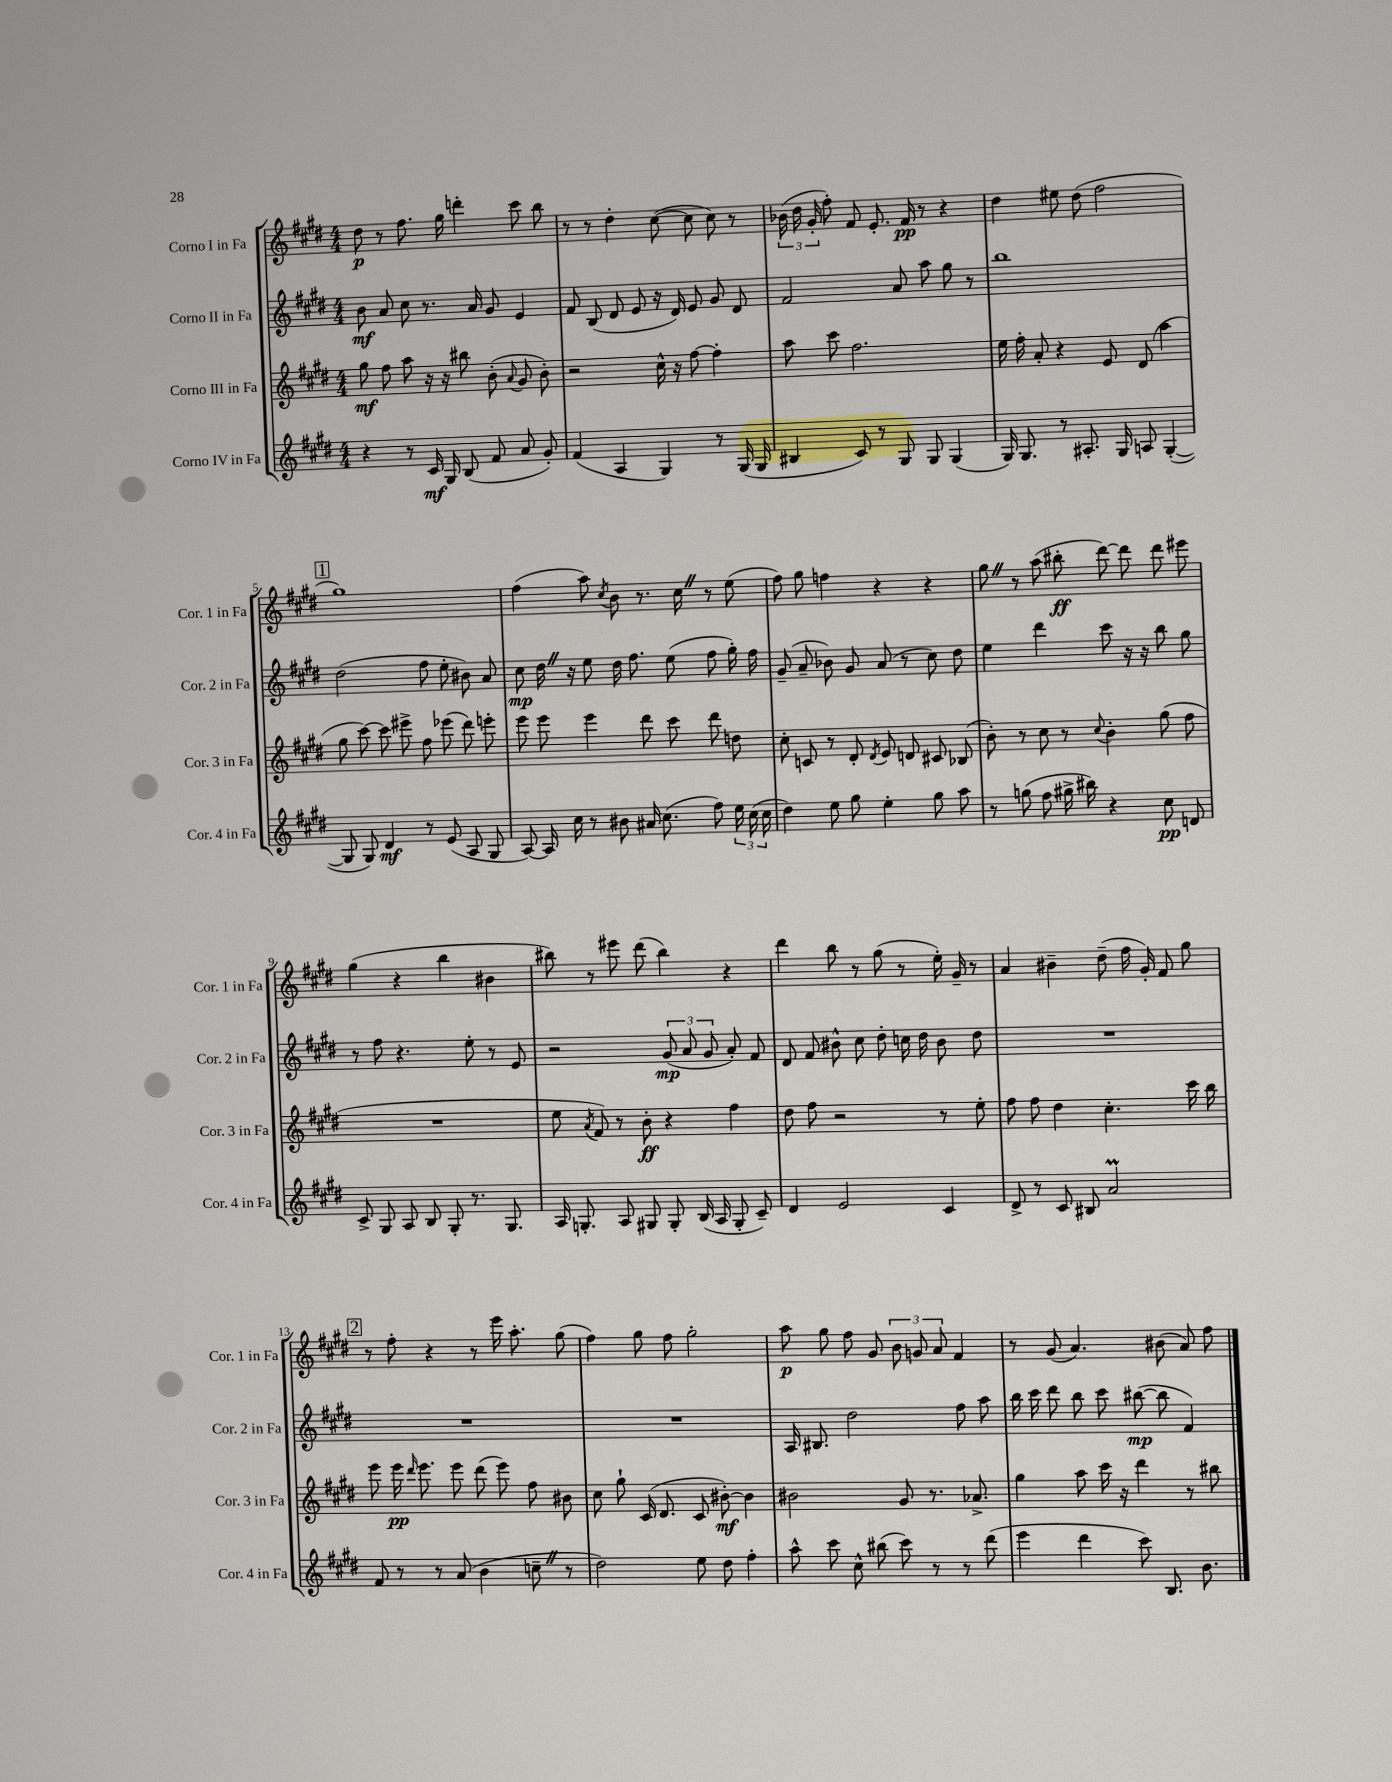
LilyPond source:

<<
\new StaffGroup <<
\new Staff = "s0" \with { instrumentName = "Corno I in Fa" shortInstrumentName = "Cor. 1 in Fa" } {
    \clef treble \key e \major \numericTimeSignature \time 4/4
    \autoBeamOff dis''8\p r8 fis''8. gis''16 d'''4-. cis'''8 b''8 |
    r8 r8 dis''4-. cis''8~( cis''8 cis''8) r8 |
    \tuplet 3/2 { bes'16( dis''16 gis'16-. } fis''8-.) fis'8 e'8.-. fis'16\pp r8 r4 |
    dis''4 eis''8 dis''8( fis''2 |
    \mark \markup { \box "1" } gis''1) |
    fis''4( a''8) \acciaccatura { cis''8 } b'8 r8. cis''16 \once \override BreathingSign.text = \markup { \musicglyph "scripts.caesura.straight" } \breathe r8 e''8( |
    fis''8) gis''8 f''4 r4 r4 |
    gis''8 \once \override BreathingSign.text = \markup { \musicglyph "scripts.caesura.straight" } \breathe r8 a''8( bis''8-.\ff dis'''8~) dis'''8 dis'''8 eis'''8 |
    gis''4( r4 b''4 bis'4 |
    bis''8) r8 eis'''8 dis'''8( bis''4) r4 |
    dis'''4 b''8 r8 gis''8( r8 e''16-.) gis'16-- r8 |
    a'4 bis'4-- dis''8--( fis''16 gis'16-.) fis'8 gis''8 |
    \mark \markup { \box "2" } r8 fis''8-. r4 r8 e'''16 a''8.-. gis''8( |
    fis''4) gis''8 fis''8 gis''2-. |
    a''8\p gis''8 fis''8 gis'8 \tuplet 3/2 { b'8 g'8 a'8 } fis'4 |
    r8 gis'8( a'4.) bis'8( a'8) fis''8 \bar "|." |
}
\new Staff = "s1" \with { instrumentName = "Corno II in Fa" shortInstrumentName = "Cor. 2 in Fa" } {
    \clef treble \key e \major \numericTimeSignature \time 4/4
    \autoBeamOff b'8\mf a'8 cis''8 r8. a'16 gis'8 e'4 |
    fis'8 b8( dis'8 e'8 r16 dis'16) e'8 gis'8 dis'8 |
    fis'2 a'8 a''8 gis''8 r8 |
    b''1 |
    \mark \markup { \box "1" } dis''2( fis''8 e''8-. bis'8) a'8 |
    cis''8\mp dis''16 \once \override BreathingSign.text = \markup { \musicglyph "scripts.caesura.straight" } \breathe r16 e''8 dis''16 fis''8. e''8( fis''8 gis''16-.) fis''16 |
    gis'8--( a'8-- bes'8) gis'8 a'8( r8 cis''8) dis''8 |
    e''4 dis'''4 cis'''8 r16 r16 b''8 gis''8 |
    r8 fis''8 r4. e''8-. r8 e'8 |
    r2 \tuplet 3/2 { gis'8\mp( a'8 gis'8 } a'8-.) fis'8 |
    dis'8 fis'8 bis'8-^ cis''8 dis''8-. c''16 dis''16 bis'8 dis''8 |
    R1 |
    \mark \markup { \box "2" } R1 |
    R1 |
    a16 bis8. dis''2 fis''8 a''8 |
    b''16 cis'''16 dis'''8 b''8 cis'''8 bis''8~\mp( bis''8 fis'4) \bar "|." |
}
\new Staff = "s2" \with { instrumentName = "Corno III in Fa" shortInstrumentName = "Cor. 3 in Fa" } {
    \clef treble \key e \major \numericTimeSignature \time 4/4
    \autoBeamOff gis''8\mf fis''8 a''8 r16 r16 bis''8 b'8-.( \appoggiatura { a'8 } gis'8 b'8-.) |
    r2 cis''16-^ r16 fis''8~ fis''4-. |
    a''8 cis'''8 fis''2. |
    e''16 fis''16-. a'8-. r4 e'8 dis'8( a''4 |
    \mark \markup { \box "1" } gis''8 cis'''8~) cis'''8 eis'''8-> fis''8 ees'''8( dis'''8) e'''8-. |
    e'''8 e'''8 e'''4 dis'''8 cis'''8 dis'''8 d''8 |
    cis''8-. c'8 r8 dis'8-. \acciaccatura { dis'8 } e'8 d'8 cis'8 bes8( |
    b'8-.) r8 cis''8 r8 \appoggiatura { cis''8 } b'4-. gis''8( fis''8 |
    R1 |
    e''8 \acciaccatura { a'8 } fis'8) r8 b'8-.\ff r4 fis''4 |
    dis''8 fis''8 r2 r8 e''8-. |
    fis''8 fis''8 dis''4 cis''4.-. cis'''16 b''16 |
    \mark \markup { \box "2" } e'''8 e'''16\pp \grace { dis'''16 } e'''8. e'''8 dis'''8( e'''8) fis''8 bis'8 |
    cis''8 gis''8-! cis'16( dis'8. cis'8 bis'8~-.\mf) bis'4 |
    bis'2 gis'8 r8. aes'8.-> |
    gis''4 a''8 cis'''16 r16 dis'''4 r8 bis''8 \bar "|." |
}
\new Staff = "s3" \with { instrumentName = "Corno IV in Fa" shortInstrumentName = "Cor. 4 in Fa" } {
    \clef treble \key e \major \numericTimeSignature \time 4/4
    \autoBeamOff r4 r8 cis'16\mf gis16 b8( fis'8 a'8 gis'8-.) |
    fis'4( a4 gis4) r8 gis16( gis16 |
    bis4 cis'8) r8 gis8 gis8 gis4( |
    gis16) gis8. r8 ais8.-. gis16 a8 gis4~-.( |
    \mark \markup { \box "1" } gis8 gis8) dis'4\mf r8 e'8( a8 gis8 |
    a8~) a16 cis''16 r8 bis'8 ais'16 cis''8.( fis''8) \tuplet 3/2 { e''16 cis''16( cis''16 } |
    dis''4) e''8 gis''8 e''4-. gis''8 a''8 |
    r8 g''8( fis''8 gis''16-> bis''16) r4 cis''8\pp d'8 |
    cis'8-> gis8 a8 b8 gis8-. r8. gis8. |
    a16 g8.-. a8 gis8 gis8-. b16( a16 gis8-. cis'8--) |
    dis'4 e'2 cis'4 |
    dis'8-> r8 cis'8 bis8 a'2\prall |
    \mark \markup { \box "2" } fis'8 r8 r8 a'8( b'4 c''8-- \once \override BreathingSign.text = \markup { \musicglyph "scripts.caesura.straight" } \breathe r8 |
    dis''2) e''8 dis''8 fis''4-. |
    a''8-^ cis'''8 cis''8-^ bis''8( cis'''8) r8 r8 dis'''8( |
    e'''4 dis'''4 cis'''8) b8. b'8. \bar "|." |
}
>>
>>
